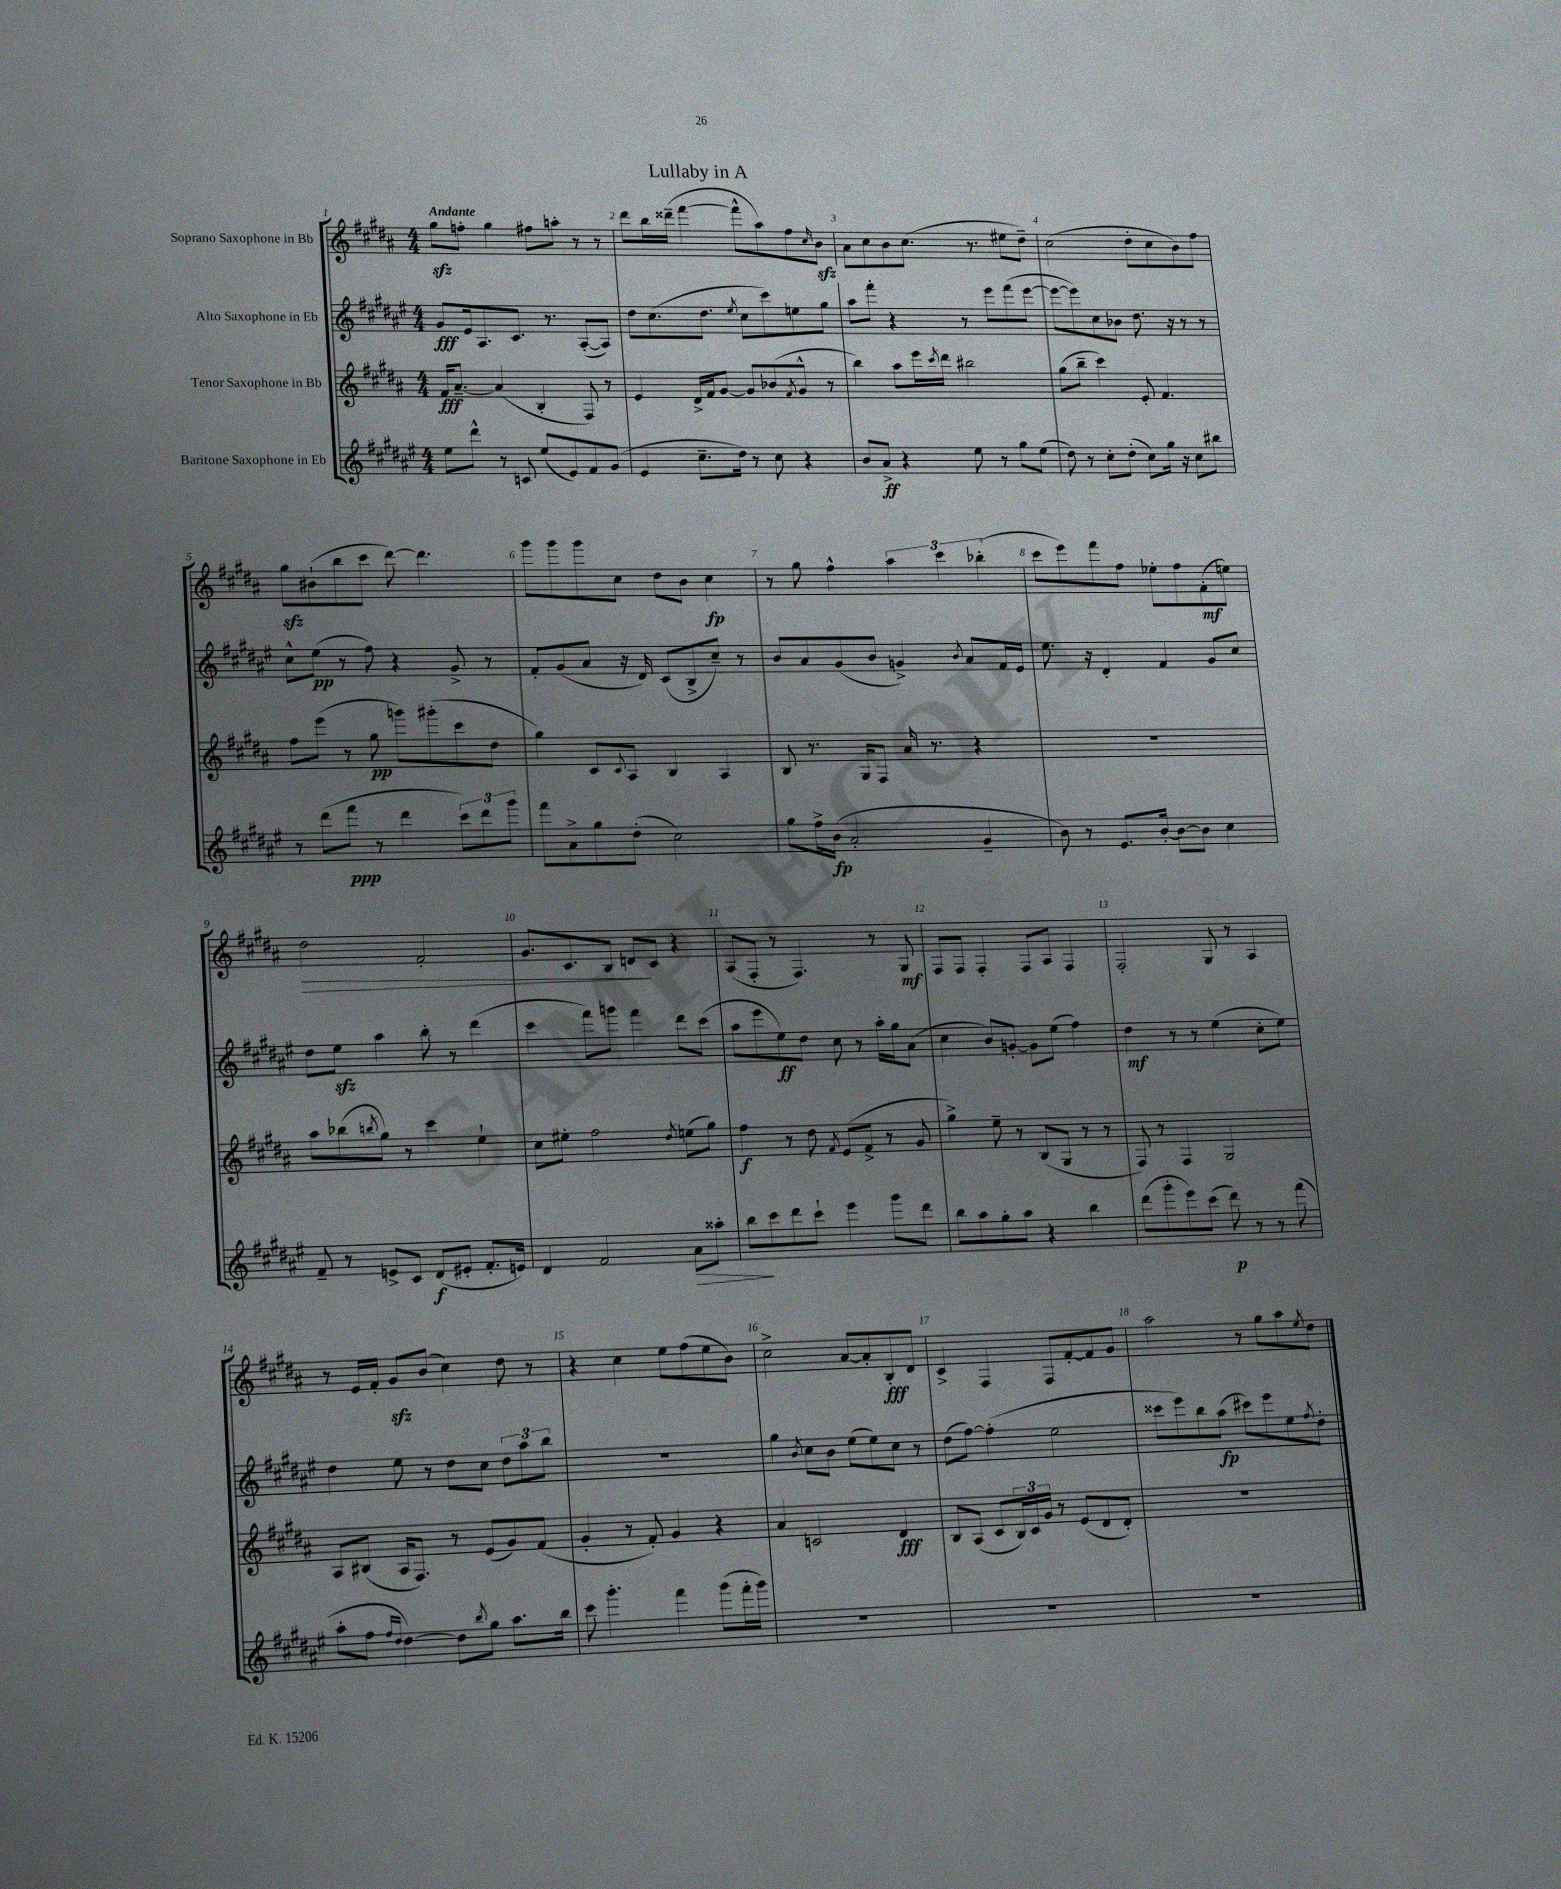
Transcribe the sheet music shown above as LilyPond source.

\header { title = "Lullaby in A" }
<<
\new StaffGroup <<
\new Staff = "s0" \with { instrumentName = "Soprano Saxophone in Bb" } {
    \clef treble \key b \major \numericTimeSignature \time 4/4 \tempo "Andante"
    gis''8\sfz f''8-. gis''4 fis''8 a''8-. r8 r8 |
    dis'''8 b''16 disis'''16--( fis'''4~ fis'''8-^ ais''8) fis''8 \grace { cis''16 } b'8\sfz |
    ais'8 cis''8 b'8 cis''8.( r8. eis''8 dis''8--) |
    cis''2( dis''8-. cis''8 b'8) fis''8 |
    gis''8\sfz bis'8-!( b''8 cis'''8 dis'''8~) dis'''4. |
    gis'''8 gis'''8 gis'''8 cis''8 dis''8 b'8 cis''4\fp |
    r8 gis''8 fis''4-^ \tuplet 3/2 { ais''4 cis'''4 bes''4-.( } |
    cis'''8 e'''8) fis'''8 fis''8 ees''8-. fis''8 fis'8-.\mf( e''8) |
    dis''2\> fis'2-. |
    gis'8. cis'8. b8 d'8\! cis'8 r4 |
    ais8( fis8-. r8 fis4.) r8 gis8\mf |
    fis8 fis8 fis4-. fis8 ais8 fis4 |
    fis2-. gis8 r8 ais4 |
    r8 e'16 fis'16-. gis'8\sfz b'8( cis''4) dis''8 r8 |
    r4 cis''4 e''8 fis''8( e''8 b'8) |
    cis''2-> ais'8~ ais'8-. b8-.\fff dis'8 |
    cis'4-> fis4 fis8 fis'8~-. fis'8 gis'8 |
    ais''2 r8 gis''8 ais''8 \acciaccatura { e''8 } dis''8 \bar "|." |
}
\new Staff = "s1" \with { instrumentName = "Alto Saxophone in Eb" } {
    \clef treble \key fis \major \numericTimeSignature \time 4/4
    gis'8\fff eis'16 ais8. cis'8. r8. ais8~-.( ais8) |
    dis''8 cis''8.( dis''8. \acciaccatura { eis''8 } cis''8 cis'''8) e''8 gis''8 |
    ais''8 fis'''8-. r4 r8 eis'''8 fis'''8( eis'''8~ |
    eis'''8~ eis'''8) cis''8 bes'8 dis''8. r16 r8 r8 |
    cis''8-^ eis''8\pp( r8 fis''8) r4 gis'8-> r8 |
    fis'8-. gis'8( ais'8 r16 dis'16) cis'8( b8-> cis''8--) r8 |
    b'8 ais'8 gis'8( b'8 g'4->) \acciaccatura { b'8 } ais'8 fis'16 eis'16 |
    eis''8. r16 dis'4-. fis'4 gis'8 cis''8 |
    dis''8 eis''8\sfz ais''4 b''8-. r8 dis'''4( |
    cis'''4 fis'''8) g'''8 fis'''4 dis'''8 cis'''8( |
    ais''8 eis'''8 eis''8\ff) dis''8 cis''8 r8 ais''16-. gis''16 ais'8( |
    cis''4 b'8) g'8~-. g'8 eis''8( fis''4) |
    dis''4\mf r8 r8 eis''4( cis''8-. eis''8) |
    dis''4 eis''8 r8 dis''8 cis''8 \tuplet 3/2 { dis''8 ais''8 b''8 } |
    R1 |
    gis''4 \acciaccatura { b'8 } cis''8 b'8 eis''8( eis''8) cis''8 r8 |
    dis''8( fis''8~) fis''4-.( eis''2 |
    cisis'''8 eis'''8) b''8 ais''8\fp( cis'''8) eis'''8 eis''8 \acciaccatura { fis''8 } dis''8-. \bar "|." |
}
\new Staff = "s2" \with { instrumentName = "Tenor Saxophone in Bb" } {
    \clef treble \key b \major \numericTimeSignature \time 4/4
    fis'16\fff ais'8.~-- ais'4( b4-. fis8) r8 |
    e'4 dis'16-> fis'16 gis'8~ gis'8 bes'8( \acciaccatura { fis'8 } gis'8-^ r8 |
    b''4) ais''8 e'''16 \acciaccatura { cis'''8 } dis'''16 bis''2 |
    gis''8( b''8-- cis'''4) e'8-. fis'4. |
    fis''8 e'''8( r8 gis''8\pp g'''8) gis'''8-.( cis'''8 dis''8 |
    gis''4) cis'8 \appoggiatura { cis'8 } ais8 b4 ais4 |
    b8 r8. gis16 fis8 ais'16 r8. r4 |
    R1 |
    ais''8 bes''8( \acciaccatura { b''8 } gis''8) r8 cis'''4 e''4-! |
    cis''8 eis''8-. fis''2 \acciaccatura { dis''8 } e''8( gis''8) |
    fis''4\f r8 dis''8 \acciaccatura { fis'8 } e'8( fis'8-> r8 gis'8 |
    gis''4->) e''8-- r8 b8( gis8 r8 r8 |
    fis8) r8 fis4 gis2 |
    ais8 bis8( ais16 fis8.) r8 e'8( gis'8) fis'8( |
    gis'4-. r8 fis'8-.) gis'4 r4 |
    ais'4 c'2 dis'4\fff |
    b8 ais8( cis'8 \tuplet 3/2 { b16) cis'16 gis'16 } r8 e'8( dis'8 dis'8-.) |
    R1 \bar "|." |
}
\new Staff = "s3" \with { instrumentName = "Baritone Saxophone in Eb" } {
    \clef treble \key fis \major \numericTimeSignature \time 4/4
    eis''8 dis'''8-^ r8 c'8 eis''8( eis'8) fis'8 gis'8( |
    eis'4 cis''8.-- dis''16) r8 cis''8 r4 |
    b'8 ais'8->\ff r4 eis''8 r8 gis''8 eis''8( |
    dis''8) r8 cis''8-. dis''8-.( cis''8) gis''16 r16 cis''8 bis''8 |
    r8 dis'''8( fis'''8\ppp r8 dis'''4 \tuplet 3/2 { cis'''8) dis'''8 gis'''8 } |
    fis'''8 ais'8-> gis''8 dis''8-.( cis''2) |
    gis''8 fis''16-> b'16\fp( ais'2-. gis'4-- |
    b'8) r8 eis'8. b'16~-. b'8~ b'8 cis''4 |
    fis'8-- r8 e'8-> cis'8 dis'8\f( eis'8-. fis'8.-. e'16) |
    dis'4 fis'2 ais'8\> aisis''8-. |
    b''8\! cis'''8 dis'''8 cis'''8-! eis'''4 gis'''8 dis'''8 |
    b''8 ais''8 gis''8-. ais''8 r4 b''4 |
    dis'''8( gis'''8-. eis'''8) cis'''8( dis'''8\p) r8 r8 fis'''8( |
    ais''8-. fis''8 \grace { fis''16 dis''16 } dis''4~) dis''8 \acciaccatura { b''8 } gis''8 ais''8. b''16 |
    cis'''8 gis'''4.-. fis'''4 gis'''8( fis'''16-. gis'''16) |
    R1 |
    R1 |
    R1 \bar "|." |
}
>>
>>
\layout { \context { \Score \override BarNumber.break-visibility = ##(#f #t #t) barNumberVisibility = #all-bar-numbers-visible } }
